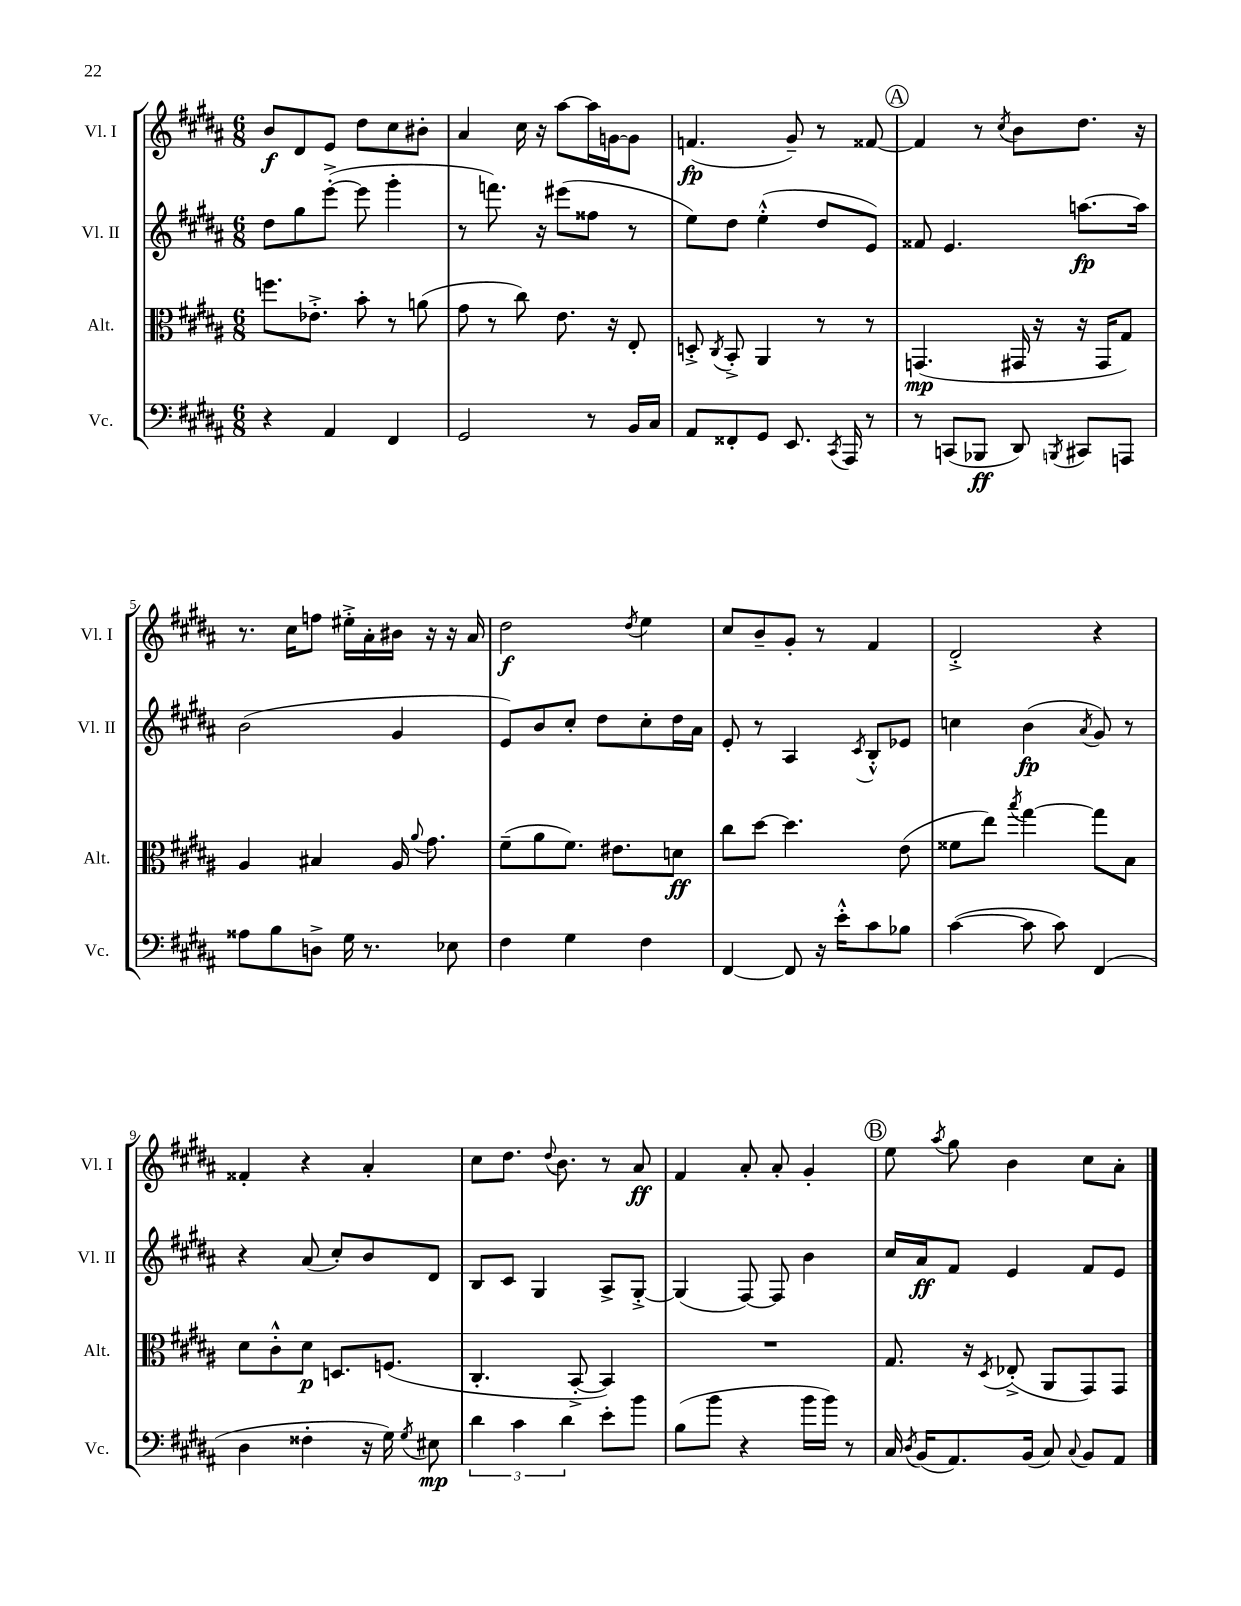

**kern	**dynam	**kern	**dynam	**kern	**dynam	**kern	**dynam
*part4	*part4	*part3	*part3	*part2	*part2	*part1	*part1
*staff4	*staff4	*staff3	*staff3	*staff2	*staff2	*staff1	*staff1
*I"Vc.	*	*I"Alt.	*	*I"Vl. II	*	*I"Vl. I	*
*I'Vc.	*	*I'Alt.	*	*I'Vl. II	*	*I'Vl. I	*
*clefF4	*	*clefC3	*	*clefG2	*	*clefG2	*
*k[f#c#g#d#a#]	*	*k[f#c#g#d#a#]	*	*k[f#c#g#d#a#]	*	*k[f#c#g#d#a#]	*
*M6/8	*	*M6/8	*	*M6/8	*	*M6/8	*
=1	=1	=1	=1	=1	=1	=1	=1
4r	.	8.ffn\L	.	8dd#\L	.	8b/L	f
.	.	.	.	8gg#\	.	8d#/	.
.	.	8.e-X'^\J	.	.	.	.	.
4AA#/	.	.	.	([8eee'^\J	.	8e/J	.
.	.	8b'\	.	8eee\]	.	8dd#\L	.
4FF#/	.	8r	.	4ggg#'\	.	8cc#\	.
.	.	(8an\	.	.	.	8b#X'\J	.
=2	=2	=2	=2	=2	=2	=2	=2
2GG#/	.	8g#\	.	8r	.	4a#/	.
.	.	8r	.	8.fffn\)	.	.	.
.	.	8cc#\)	.	.	.	16cc#\	.
.	.	.	.	16r	.	16r	.
.	.	8.e\	.	(8eee#X\L	.	[8aa#\L	.
8r	.	.	.	8ff##X\J	.	16aa#\L]	.
.	.	16r	.	.	.	[16gn\J	.
16BB/LL	.	8E'/	.	8r	.	8g\J]	.
16C#/JJ	.	.	.	.	.	.	.
=3	=3	=3	=3	=3	=3	=3	=3
8AA#/L	.	8Dn'^/	.	8ee\L)	.	(4.fn/	fp
.	.	8qC#/	.	.	.	.	.
8FF##X'/	.	8BB'^/	.	8dd#\J	.	.	.
8GG#/J	.	4AA#/	.	(4ee'^^\	.	.	.
8.EE/	.	.	.	.	.	8g#~/)	.
.	.	8r	.	8dd#/L	.	8r	.
8qCC#/	.	.	.	.	.	.	.
16AAA#/	.	.	.	.	.	.	.
8r	.	8r	.	8e/J)	.	[8f##X/	.
!!LO:REH:place=s1:t=A
=4	=4	=4	=4	=4	=4	=4	=4
8r	.	(4.GGn/	mp	8f##X/	.	4f##/]	.
(8CCn/L	.	.	.	4.e/	.	.	.
8BBB-X/J	ff	.	.	.	.	8r	.
.	.	.	.	.	.	8qcc#/	.
8DD#/)	.	16GG#X/	.	.	.	8b\L	.
.	.	16r	.	.	.	.	.
8qBBBn/	.	.	.	.	.	.	.
8CC#X/L	.	16r	.	[8.aan\L	fp	8.dd#\J	.
.	.	16GG#/KL	.	.	.	.	.
8AAAn/J	.	8G#/J)	.	.	.	.	.
.	.	.	.	16aa\Jk]	.	16r	.
!!LO:LB:g=z
=5	=5	=5	=5	=5	=5	=5	=5
8A##X\L	.	4A#/	.	(2b\	.	8.r	.
8B\	.	.	.	.	.	.	.
.	.	.	.	.	.	16cc#\KL	.
8Dn^\J	.	4B#X/	.	.	.	8ffn\J	.
16G#\	.	.	.	.	.	16ee#X'^\LL	.
8.r	.	.	.	.	.	16a#'\	.
.	.	16A#/	.	4g#/	.	16b#X\JJ	.
.	.	8qqa#/	.	.	.	.	.
.	.	8.g#\	.	.	.	16r	.
8E-X\	.	.	.	.	.	16r	.
.	.	.	.	.	.	16a#/	.
=6	=6	=6	=6	=6	=6	=6	=6
4F#\	.	(8f#~\L	.	8e/L)	.	2dd#\	f
.	.	8a#\	.	8b/	.	.	.
4G#\	.	8.f#\J)	.	8cc#'/J	.	.	.
.	.	.	.	8dd#\L	.	.	.
.	.	8.e#X\L	.	.	.	.	.
.	.	.	.	.	.	8qdd#/	.
4F#\	.	.	.	8cc#'\	.	4ee\	.
.	.	8dn\J	ff	16dd#\L	.	.	.
.	.	.	.	16a#\JJ	.	.	.
=7	=7	=7	=7	=7	=7	=7	=7
[4FF#/	.	8cc#\L	.	8e'/	.	8cc#/L	.
.	.	[8dd#\J	.	8r	.	8b~/	.
8FF#/]	.	4.dd#\]	.	4A#/	.	8g#'/J	.
16r	.	.	.	.	.	8r	.
16e'^^\KL	.	.	.	.	.	.	.
.	.	.	.	8qc#/	.	.	.
8c#\	.	.	.	8B'^^/L	.	4f#/	.
8B-X\J	.	(8e\	.	8e-X/J	.	.	.
=8	=8	=8	=8	=8	=8	=8	=8
([4c#\	.	8f##X\L	.	4ccn\	.	2d#'^/	.
.	.	8ee\J)	.	.	.	.	.
.	.	8qbb/	.	.	.	.	.
8c#\]	.	[4gg#\	.	(4b\	fp	.	.
8c#\)	.	.	.	.	.	.	.
.	.	.	.	8qa#/	.	.	.
(4FF#/	.	8gg#\L]	.	8g#/)	.	4r	.
.	.	8B\J	.	8r	.	.	.
!!LO:LB:g=z
=9	=9	=9	=9	=9	=9	=9	=9
4D#\	.	8d#\L	.	4r	.	4f##X'/	.
.	.	8c#'^^\	.	.	.	.	.
4F##X'\	.	8d#\J	p	(8a#/	.	4r	.
.	.	8.Dn/L	.	8cc#'/L)	.	.	.
16r	.	.	.	8b/	.	4a#'/	.
16G#\)	.	(8.Fn/J	.	.	.	.	.
8qG#/	.	.	.	.	.	.	.
8E#X\	mp	.	.	8d#/J	.	.	.
=10	=10	=10	=10	=10	=10	=10	=10
6d#\	.	4.C#'/	.	8B/L	.	8cc#\L	.
.	.	.	.	8c#/J	.	8.dd#\J	.
6c#\	.	.	.	.	.	.	.
.	.	.	.	4G#/	.	.	.
.	.	.	.	.	.	8qqdd#/	.
.	.	.	.	.	.	8.b\	.
6d#\	.	.	.	.	.	.	.
.	.	[8BB'^/	.	.	.	.	.
8e'\L	.	4BB/])	.	8A#^/L	.	8r	.
8b\J	.	.	.	[8G#'^/J	.	8a#/	ff
=11	=11	=11	=11	=11	=11	=11	=11
(8B\L	.	2.r	.	(4G#/]	.	4f#/	.
8b\J	.	.	.	.	.	.	.
4r	.	.	.	[8F#/)	.	8a#'/	.
.	.	.	.	8F#/]	.	8a#'/	.
16b\LL	.	.	.	4b\	.	4g#'/	.
16b\JJ)	.	.	.	.	.	.	.
8r	.	.	.	.	.	.	.
!!LO:REH:place=s1:t=B
=12	=12	=12	=12	=12	=12	=12	=12
16C#/	.	8.G#/	.	16cc#/LL	.	8ee\	.
8qD#/	.	.	.	.	.	.	.
(16BB/KL	.	.	.	16a#/J	ff	.	.
.	.	.	.	.	.	8qaa#/	.
8.AA#/)	.	.	.	8f#/J	.	8gg#\	.
.	.	16r	.	.	.	.	.
.	.	8qD#/	.	.	.	.	.
.	.	(8E-X'^/	.	4e/	.	4b\	.
(16BB/Jk	.	.	.	.	.	.	.
8C#/)	.	8AA#/L	.	.	.	.	.
8qqC#/	.	.	.	.	.	.	.
8BB/L	.	8GG#/)	.	8f#/L	.	8cc#\L	.
8AA#/J	.	8GG#/J	.	8e/J	.	8a#'\J	.
==	==	==	==	==	==	==	==
*-	*-	*-	*-	*-	*-	*-	*-
